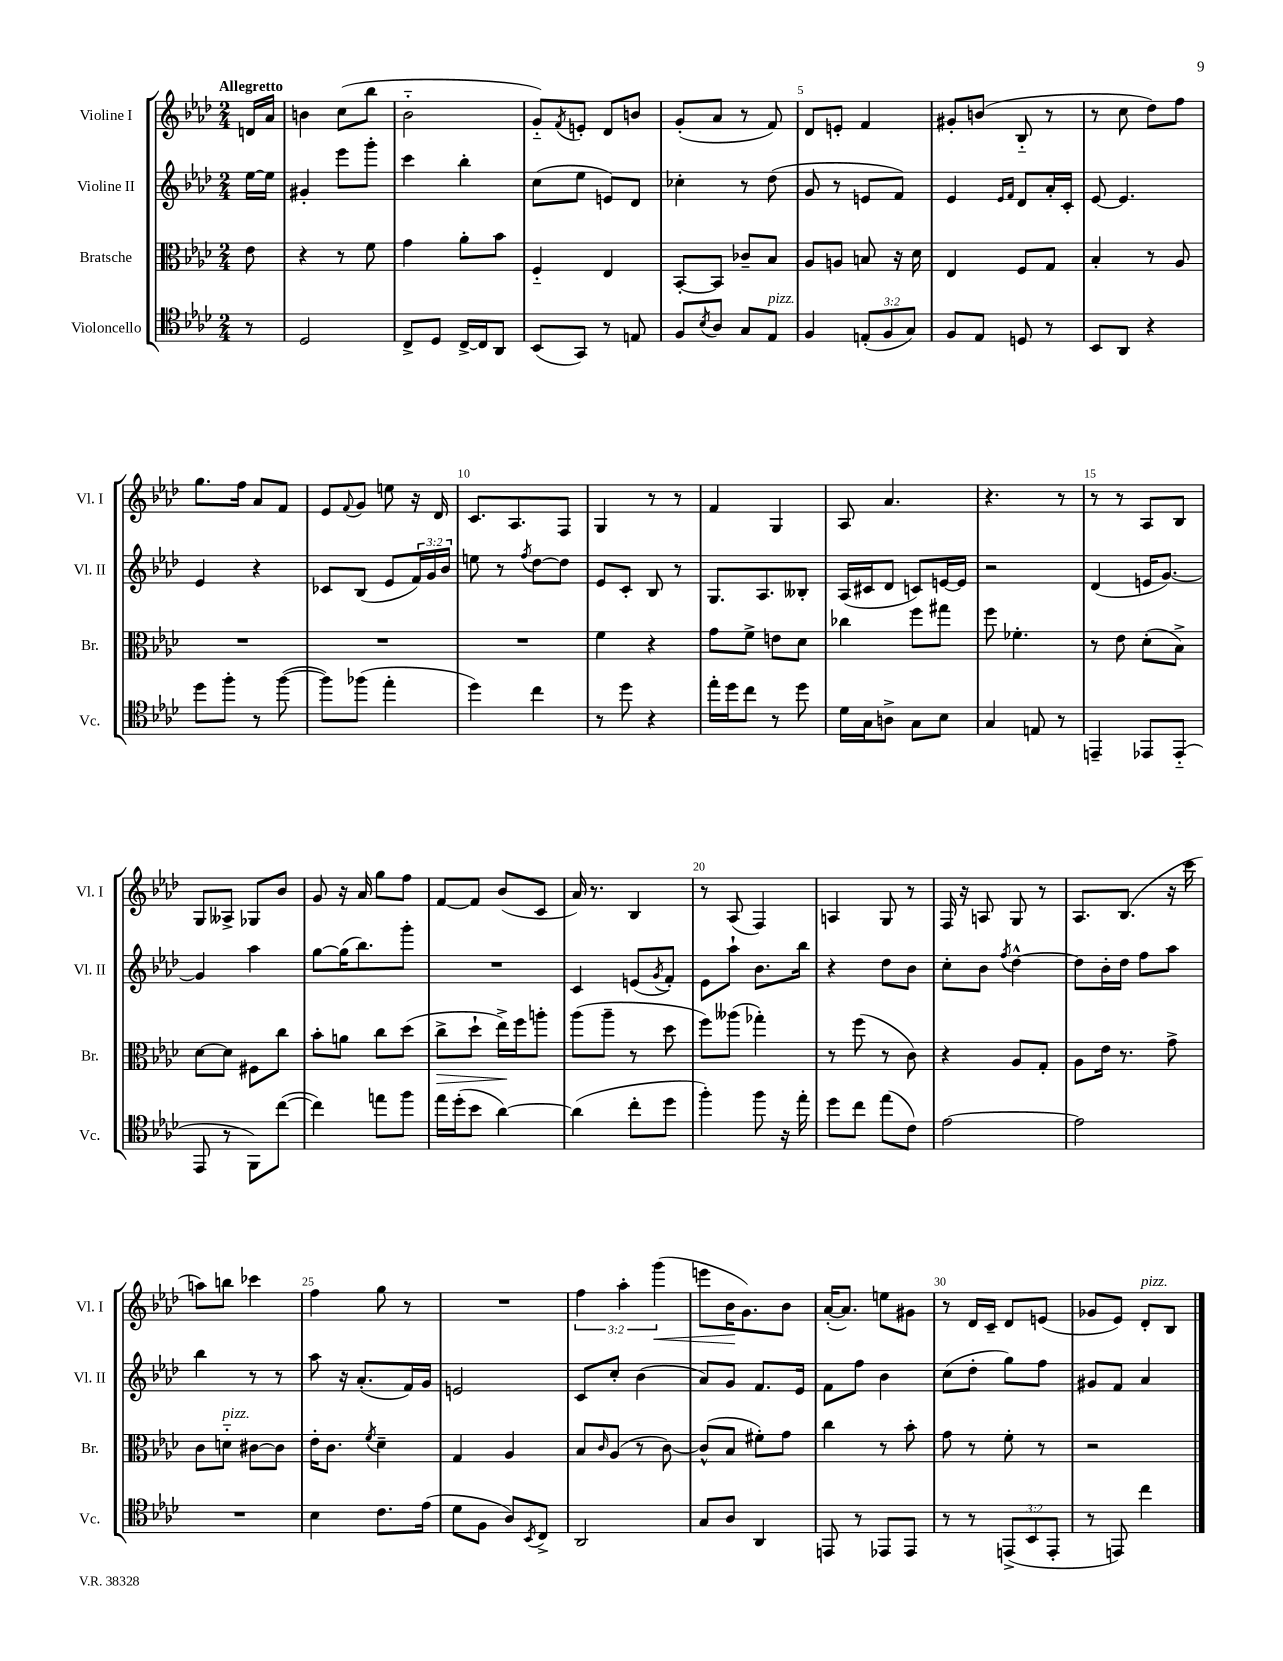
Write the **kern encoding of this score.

**kern	**kern	**kern	**kern
*staff4	*staff3	*staff2	*staff1
*clefC4	*clefC3	*clefG2	*clefG2
*k[b-e-a-d-]	*k[b-e-a-d-]	*k[b-e-a-d-]	*k[b-e-a-d-]
*M2/4	*M2/4	*M2/4	*M2/4
8r	8e-	[16ee-	16d
.	.	16ee-]	16a-
=	=	=	=
2D-	4r	4g#'	4b
.	8r	8eee-	(8cc
.	8f	8ggg'	8bb-
=	=	=	=
8C^	4g	4ccc	2b-'~
8D-	.	.	.
[16C^	8a-'	4bb-'	.
16C]	.	.	.
8AA-	8b-	.	.
=	=	=	=
(8BB-	4F'~	(8cc	8g'~)
.	.	.	8qf
8GG)	.	8ee-	8e'
8r	4E-	8e)	8d-
8E	.	8d-	8b
=	=	=	=
8F	[8BB-'	4cc-'	(8g'
8qB-	.	.	.
8A-	8BB-]	.	8a-
8G	8c-~	8r	8r
8E-	8B-	(8dd-	8f)
=	=	=	=
4F	8A-	8g	8d-
.	8A	8r	8e'
(12E'	8B	8e	4f
12F	.	.	.
.	16r	8f)	.
12G)	.	.	.
.	16d-	.	.
=	=	=	=
8F	4E-	4e-	8g#'
8E-	.	.	(8b
.	.	16qqe-	.
.	.	16qqf	.
8D	8F	8d-	8B-'~
8r	8G	16a-'	8r
.	.	16c'	.
=	=	=	=
8BB-	4B-'	[8e-	8r
8AA-	.	4.e-]	8cc
4r	8r	.	8dd-)
.	8A-	.	8ff
=	=	=	=
8dd-	2r	4e-	8.gg
8ff'	.	.	.
.	.	.	16ff
8r	.	4r	8a-
([8ff	.	.	8f
=	=	=	=
8ff])	2r	8c-	8e-
.	.	.	8qqf
(8ff-	.	(8B-	8g
4ee-'	.	8e-	8ee
.	.	24f)	16r
.	.	24g	.
.	.	.	16d-
.	.	24b-	.
=	=	=	=
4dd-)	2r	8ee	8.c
.	.	8r	.
.	.	.	8.A-
.	.	8qff	.
4cc	.	[8dd-	.
.	.	8dd-]	8F
=	=	=	=
8r	4f	8e-	4G
8dd-	.	8c'	.
4r	4r	8B-	8r
.	.	8r	8r
=	=	=	=
16ee-'	8g	8.G	4f
16dd-	.	.	.
8cc	8f^	.	.
.	.	8.A-	.
8r	8e	.	4G
8dd-	8d-	8B--'	.
=	=	=	=
16d-	4cc-	(16A-	8A-
16G	.	16c#	.
8A^	.	8d-	4.a-
8G	8ff	8c)	.
8B-	8gg#	[16e	.
.	.	16e]	.
=	=	=	=
4G	8ff	2r	4.r
.	4.f-'	.	.
8E	.	.	.
8r	.	.	8r
=	=	=	=
4EE~	8r	(4d-	8r
.	8e-	.	8r
8EE-	(8d-'	16e	8A-
.	.	[8.g)	.
(8EE-'~	8B-^)	.	8B-
=	=	=	=
8EE-	[8d-	4g]	8G
8r	8d-]	.	8A--^
8FF)	8F#	4aa-	8G-
([8cc	8cc	.	8b-
=	=	=	=
4cc])	8b-'	[8gg	8g
.	8a	(16gg]	16r
.	.	8.bb-)	16a-
8ee	8cc	.	8gg
8ff	(8dd-	8ggg'	8ff
=	=	=	=
16ee-	8cc^	2r	[8f
(16dd-'	.	.	.
8b-	8dd-`	.	8f]
[4a-)	16ee-^)	.	(8b-
.	16ff	.	.
.	8aa'	.	8c
=	=	=	=
(4a-]	(8aa-	4c	16a-)
.	.	.	8.r
.	8aa-~	.	.
8cc'	8r	(8e	4B-
.	.	8qg	.
8dd-	8dd-	8f')	.
=	=	=	=
4ff')	8ff)	8e-	8r
.	(8aa--	8aa-`	(8A-
8ff	4gg-')	8.b-	4F)
16r	.	.	.
16ee-'	.	16bb-	.
=	=	=	=
8dd-	8r	4r	4A
8cc	(8ff	.	.
(8ee-	8r	8dd-	8G
8c)	8c)	8b-	8r
=	=	=	=
[2e-	4r	8cc'	16F
.	.	.	16r
.	.	8b-	8A
.	.	8qff	.
.	8A-	[4dd-^^	8G
.	8G'	.	8r
=	=	=	=
2e-]	8A-	8dd-]	8.A-
.	16e-	16b-'	.
.	8.r	16dd-	(8.B-
.	.	8ff	.
.	8g^	8aa-	16r
.	.	.	16ccc
=	=	=	=
2r	8c	4bb-	8aa)
.	8d'~	.	8bb
.	[8c#	8r	4ccc-
.	8c#]	8r	.
=	=	=	=
4B-	16e-'	8aa-	4ff
.	8.c	.	.
.	.	16r	.
.	.	(8.a-'	.
.	8qf	.	.
8.c	4d-~	.	8gg
.	.	16f)	8r
(16e-	.	16g	.
=	=	=	=
8d-	4G	2e	2r
8F	.	.	.
8A-)	4A-	.	.
8qBB-	.	.	.
8C^	.	.	.
=	=	=	=
2AA-	8B-	8c	6ff
.	16qqc	.	.
.	(8A-	8cc'	.
.	.	.	6aa-'
.	8r	(4b-	.
.	.	.	(6ggg
.	[8c)	.	.
=	=	=	=
8G	(8c^^]	8a-)	8eee
8A-	8B-	8g	16b-
.	.	.	8.g)
4AA-	8f#')	8.f	.
.	8g	.	8b-
.	.	16e-	.
=	=	=	=
8EE	4cc	8f	([16a-'
.	.	.	8.a-])
8r	.	8ff	.
8EE-	8r	4b-	8ee
8EE-	8b-'	.	8g#
=	=	=	=
8r	8g	(8cc	8r
8r	8r	8dd-'	16d-
.	.	.	16c~
(12EE^	8f'	8gg)	8d-
12BB-	.	.	.
.	8r	8ff	(8e
12EE'	.	.	.
=	=	=	=
8r	2r	8g#	8g-
8EE)	.	8f	8e-)
4cc	.	4a-	8d-'
.	.	.	8B-
==	==	==	==
*-	*-	*-	*-
